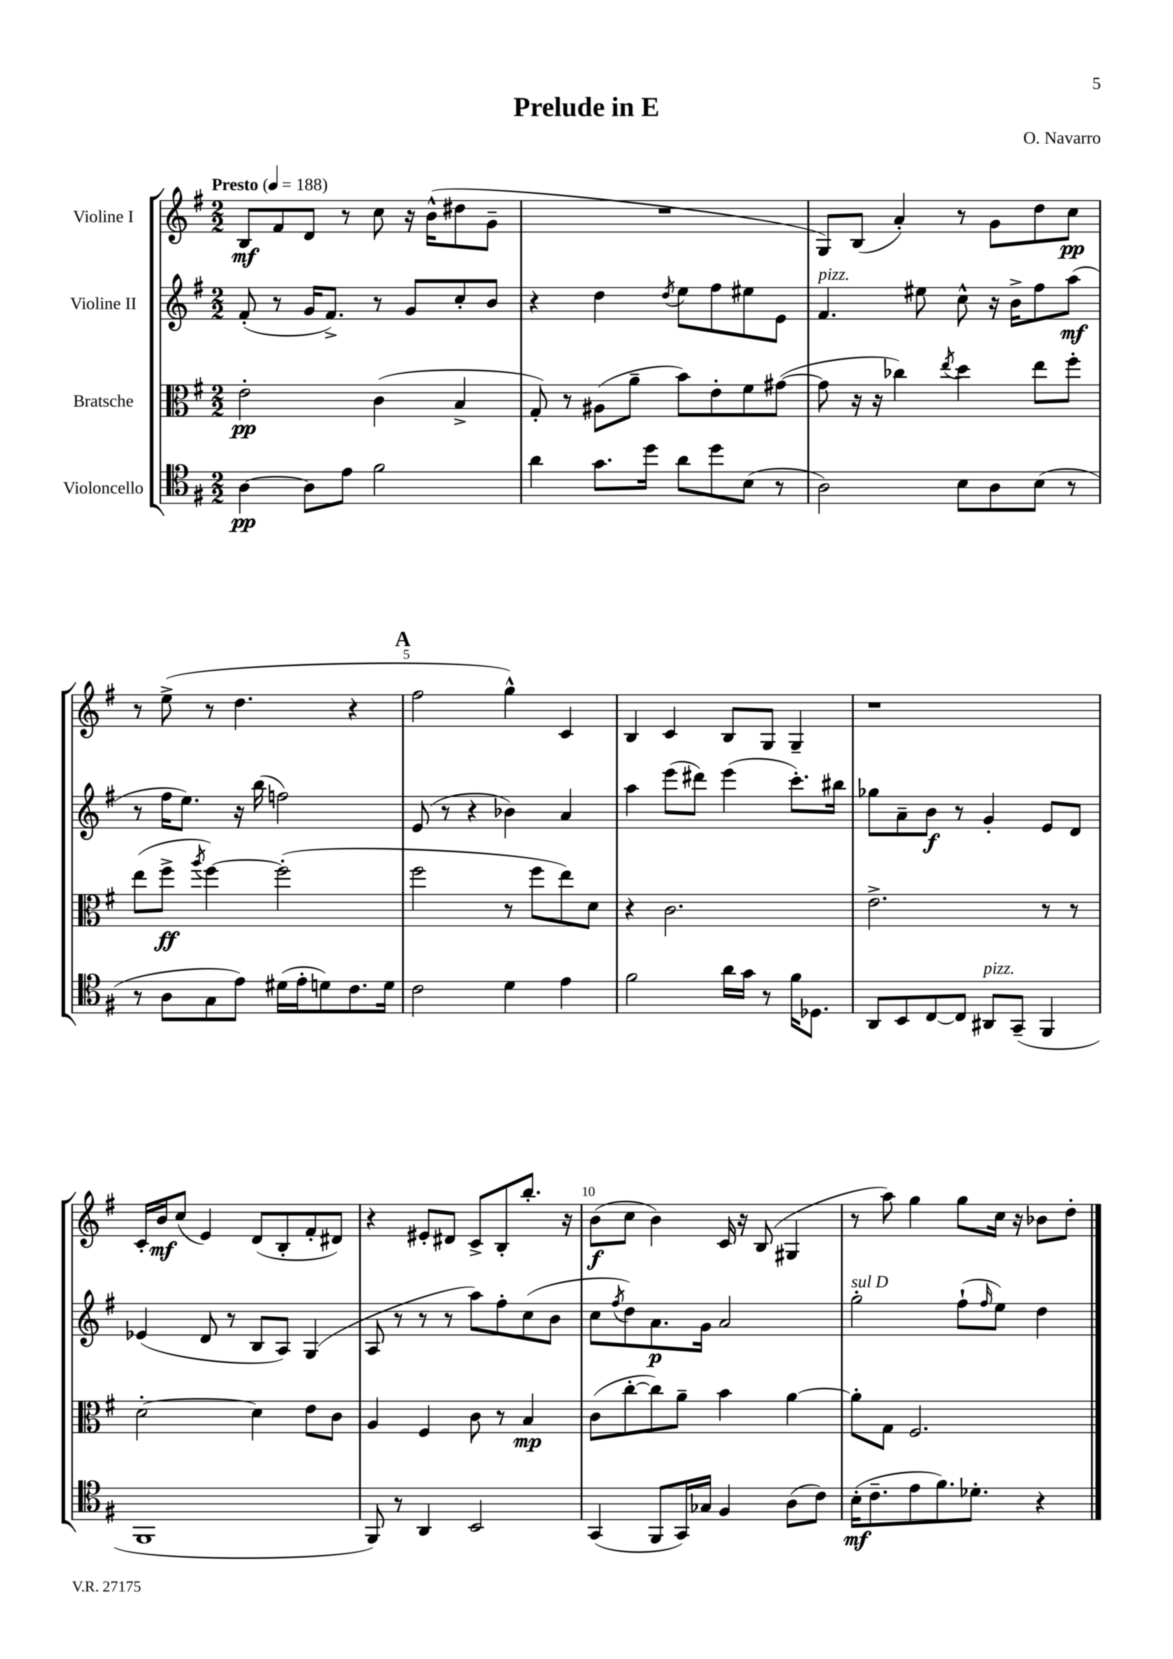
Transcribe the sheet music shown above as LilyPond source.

\header { title = "Prelude in E" composer = "O. Navarro" }
<<
\new StaffGroup <<
\new Staff = "s0" \with { instrumentName = "Violine I" } {
    \clef treble \key g \major \numericTimeSignature \time 2/2 \tempo "Presto" 4 = 188
    b8\mf fis'8 d'8 r8 c''8 r16 b'16-^( dis''8 g'8-- |
    R1 |
    g8) b8( a'4-.) r8 g'8 d''8 c''8\pp |
    r8 e''8->( r8 d''4. r4 |
    \mark \markup { \bold "A" } fis''2 g''4-^) c'4 |
    b4 c'4 b8 g8 g4-- |
    r1 |
    c'16-. b'16\mf c''8( e'4) d'8( b8-. fis'8-. dis'8) |
    r4 eis'8-. dis'8 c'8-> b8-. b''8.-. r16 |
    b'8\f( c''8 b'4) c'16 r16 b8( gis4 |
    r8 a''8) g''4 g''8 c''16 r16 bes'8 d''8-. \bar "|." |
}
\new Staff = "s1" \with { instrumentName = "Violine II" } {
    \clef treble \key g \major \numericTimeSignature \time 2/2
    fis'8-.( r8 g'16 fis'8.->) r8 g'8 c''8-. b'8 |
    r4 d''4 \acciaccatura { d''8 } e''8 fis''8 eis''8 e'8 |
    fis'4.^\markup { \italic "pizz." } eis''8 c''8-^ r16 b'16-> fis''8 a''8\mf( |
    r8 fis''16 e''8.) r16 b''16( f''2) |
    \mark \markup { \bold "A" } e'8( r8 r4 bes'4) a'4 |
    a''4 e'''8( dis'''8) e'''4( c'''8.-.) bis''16 |
    ges''8 a'8-- b'8\f r8 g'4-. e'8 d'8 |
    ees'4( d'8 r8 b8 a8) g4( |
    a8 r8 r8 r8 a''8) fis''8-. c''8( b'8 |
    c''8 \acciaccatura { fis''8 } d''8) a'8.\p g'16 a'2 |
    g''2-.^\markup { \italic "sul D" } fis''8-!( \grace { fis''16 } e''8) d''4 \bar "|." |
}
\new Staff = "s2" \with { instrumentName = "Bratsche" } {
    \clef alto \key g \major \numericTimeSignature \time 2/2
    e'2-.\pp c'4( b4-> |
    g8-.) r8 ais8( a'8-- b'8) e'8-. fis'8 gis'8~( |
    gis'8 r16 r16 ces''4) \acciaccatura { e''8 } d''4 e''8 fis''8-. |
    e''8( fis''8->\ff \acciaccatura { a''8 } fis''4~) fis''2-.( |
    \mark \markup { \bold "A" } fis''2 r8 fis''8 e''8) d'8 |
    r4 c'2. |
    e'2.-> r8 r8 |
    d'2~-. d'4 e'8 c'8 |
    a4 fis4 c'8 r8 b4\mp |
    c'8( c''8~-. c''8) a'8-- b'4 a'4~ |
    a'8-. g8 fis2. \bar "|." |
}
\new Staff = "s3" \with { instrumentName = "Violoncello" } {
    \clef tenor \key g \major \numericTimeSignature \time 2/2
    a4~\pp a8 e'8 fis'2 |
    a'4 g'8. d''16 a'8 d''8 b8( r8 |
    a2) b8 a8 b8( r8 |
    r8 a8 g8 e'8) dis'16( e'16-. d'8) c'8. d'16 |
    \mark \markup { \bold "A" } c'2 d'4 e'4 |
    fis'2 a'16 g'16 r8 fis'16 des8. |
    a,8 b,8 c8~ c8 ais,8^\markup { \italic "pizz." } g,8--( fis,4 |
    fis,1 |
    fis,8) r8 a,4 b,2 |
    g,4( fis,8 g,16) ges16 fis4 a8( c'8) |
    b16-.\mf( c'8.-- e'8 fis'8.) des'8.-. r4 \bar "|." |
}
>>
>>
\layout { \context { \Score \override BarNumber.break-visibility = ##(#f #t #t) barNumberVisibility = #(every-nth-bar-number-visible 5) } }
